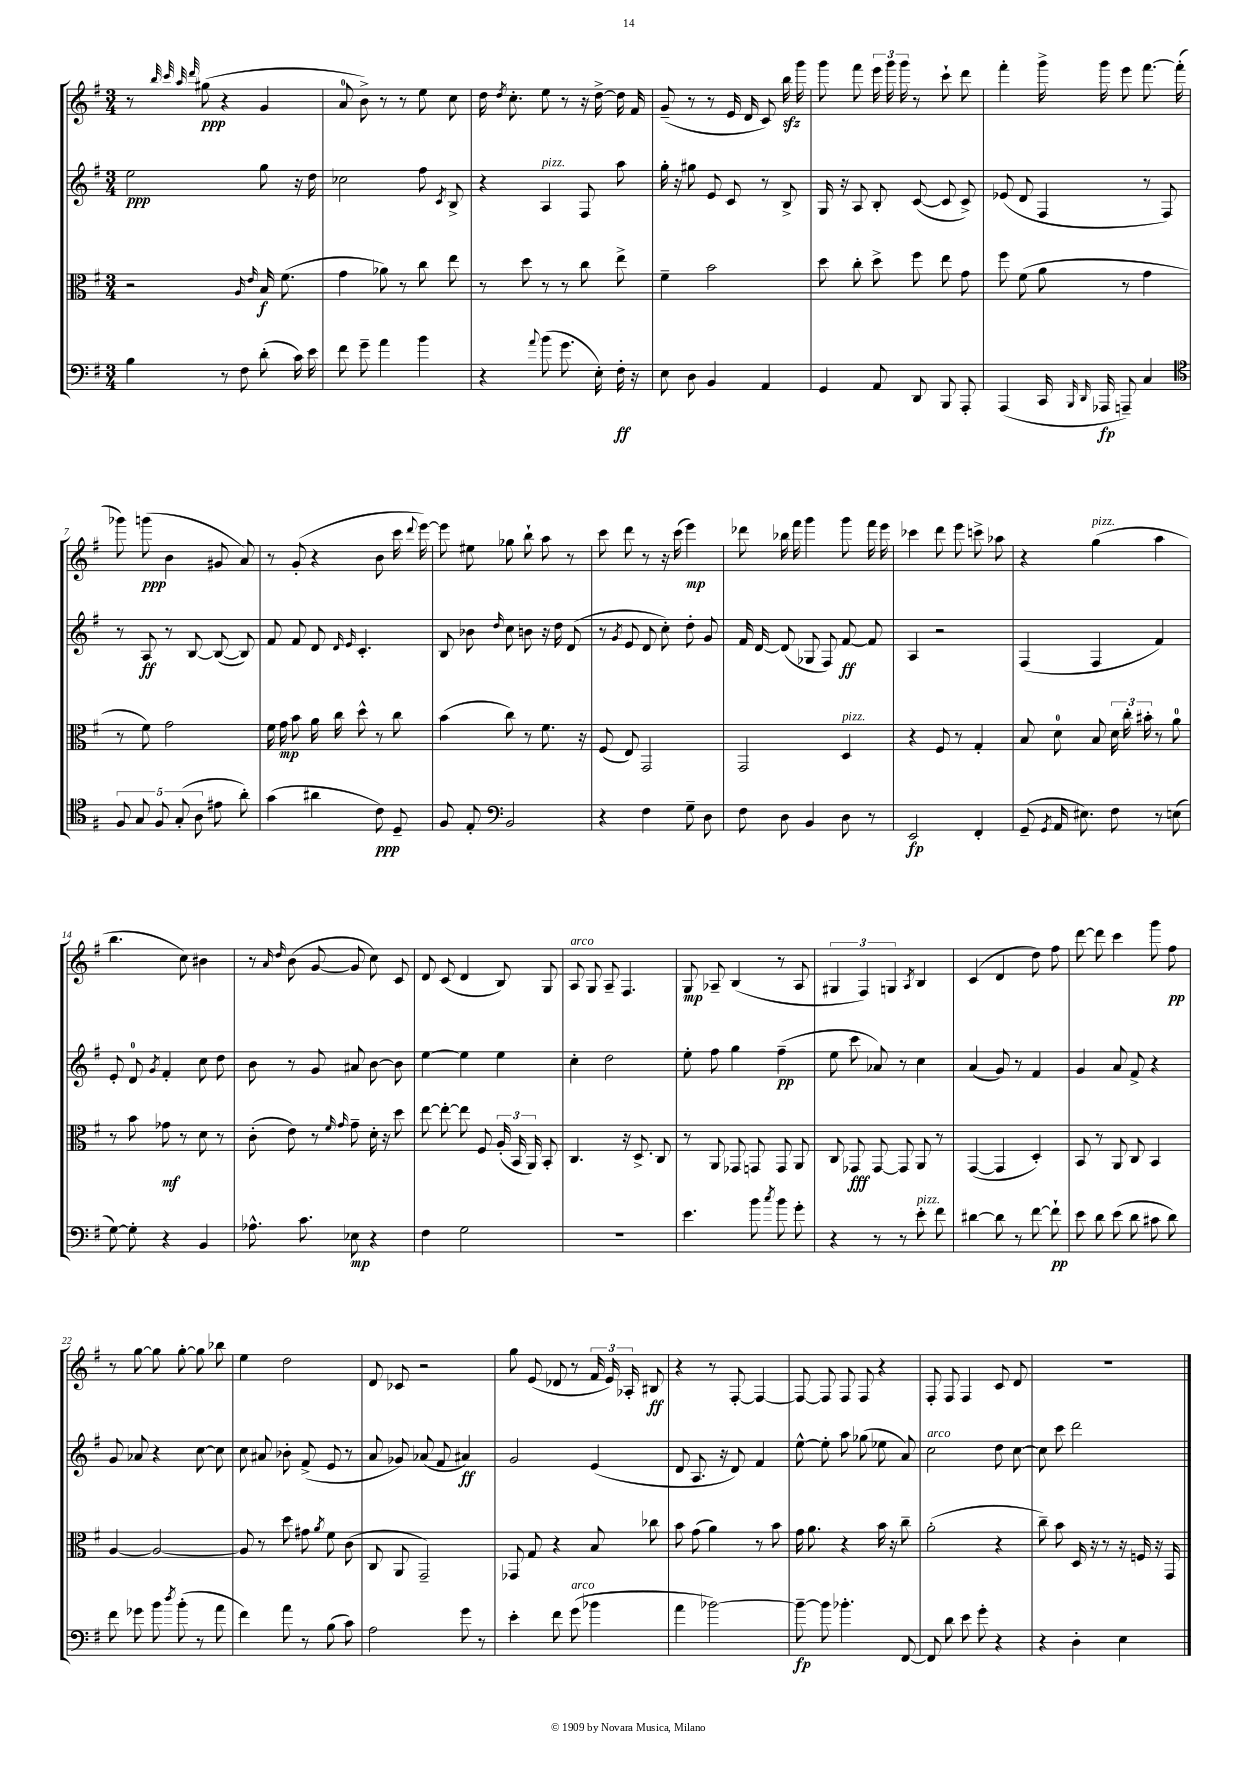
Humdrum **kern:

**kern	**dynam	**kern	**dynam	**kern	**dynam	**kern	**dynam
*part4	*part4	*part3	*part3	*part2	*part2	*part1	*part1
*staff4	*staff4	*staff3	*staff3	*staff2	*staff2	*staff1	*staff1
*clefF4	*	*clefC3	*	*clefG2	*	*clefG2	*
*k[f#]	*	*k[f#]	*	*k[f#]	*	*k[f#]	*
*M3/4	*	*M3/4	*	*M3/4	*	*M3/4	*
=1	=1	=1	=1	=1	=1	=1	=1
4B\	.	2r	.	2ee\	ppp	8r	.
.	.	.	.	.	.	32qqbb/	.
.	.	.	.	.	.	32qqccc/	.
.	.	.	.	.	.	32qqaa/	.
.	.	.	.	.	.	32qqddd/	.
.	.	.	.	.	.	(8gg#X\	ppp
8r	.	.	.	.	.	4r	.
8F#\	.	.	.	.	.	.	.
.	.	16qqA/	.	.	.	.	.
.	.	16qqe/	.	.	.	.	.
(8d'\	.	16B/	f	8gg\	.	4g/	.
.	.	(8.f#\	.	.	.	.	.
16c\)	.	.	.	16r	.	.	.
16e\	.	.	.	16dd\	.	.	.
=2	=2	=2	=2	=2	=2	=2	=2
8f#\	.	4g\	.	2cc-X\	.	8a/	.
8g~\	.	.	.	.	.	8b^\)	.
4a\	.	8a-X\)	.	.	.	8r	.
.	.	8r	.	.	.	8r	.
4b\	.	8cc\	.	8ff#\	.	8ee\	.
.	.	.	.	8qc/	.	.	.
.	.	8ee\	.	8B^/	.	8cc\	.
=3	=3	=3	=3	=3	=3	=3	=3
4r	.	8r	.	4r	.	16dd\	.
.	.	.	.	.	.	8qdd/	.
.	.	.	.	.	.	8.cc'\	.
.	.	8dd\	.	.	.	.	.
8qqa/	.	.	.	.	.	.	.
!	!	!	!	!LO:TX:a:i:t=pizz.	!	!	!
(8b\	.	8r	.	4A/	.	8ee\	.
8.g\	.	8r	.	.	.	8r	.
.	.	8cc\	.	8F#/	.	16r	.
16E'\)	.	.	.	.	.	[16dd^\	.
16F#'\	ff	8ee^\	.	8aa\	.	16dd\]	.
16r	.	.	.	.	.	16f#/	.
=4	=4	=4	=4	=4	=4	=4	=4
8E\	.	4f#~\	.	16gg'\	.	(8g~/	.
.	.	.	.	16r	.	.	.
8D\	.	.	.	8gg#X\	.	8r	.
4BB/	.	2b\	.	8e/	.	8r	.
.	.	.	.	8c/	.	16e/	.
.	.	.	.	.	.	16d/	.
4AA/	.	.	.	8r	.	8c/)	.
.	.	.	.	8B^/	.	16bbzz\	.
.	.	.	.	.	.	16ggg\	.
=5	=5	=5	=5	=5	=5	=5	=5
4GG/	.	8dd\	.	16G/	.	8ggg\	.
.	.	.	.	16r	.	.	.
.	.	8cc'\	.	8A/	.	8fff#\	.
8AA/	.	8dd^\	.	8B'/	.	24eee\	.
.	.	.	.	.	.	24ggg\	.
.	.	.	.	.	.	24ggg\	.
8DD/	.	8ff#\	.	([8c/	.	8r	.
8BBB/	.	8ee\	.	8c/]	.	8ccc`\	.
8AAA'/	.	8g\	.	8c^/)	.	8ddd\	.
=6	=6	=6	=6	=6	=6	=6	=6
(4AAA/	.	8ff#\	.	(8e-X/	.	4fff#'\	.
.	.	(8f#\	.	8d/	.	.	.
16CC/	.	8a\	.	4F#/	.	16ggg^\	.
16qqBBB/	.	.	.	.	.	.	.
16qqDD/	.	.	.	.	.	.	.
16AAA-X/	fp	.	.	.	.	16ggg\	.
8AAAn~/)	.	8r	.	.	.	8eee\	.
4C/	.	4g\	.	8r	.	[8.fff#\	.
.	.	.	.	8F#/)	.	.	.
.	.	.	.	.	.	(16fff#'\]	.
!!LO:LB:g=z
=7	=7	=7	=7	=7	=7	=7	=7
*clefC4	*	*	*	*	*	*	*
10F#/	.	8r	.	8r	.	8ggg-X\)	.
10G/	.	.	.	.	.	.	.
.	.	8f#\)	.	8A/	ff	(8gggn\	ppp
10F#/	.	.	.	.	.	.	.
.	.	2g\	.	8r	.	4b\	.
(10G'/	.	.	.	.	.	.	.
.	.	.	.	[8B/	.	.	.
10A\	.	.	.	.	.	.	.
8e#X\	.	.	.	(8B/_	.	8g#X/	.
8a'\)	.	.	.	8B/])	.	8a/)	.
=8	=8	=8	=8	=8	=8	=8	=8
(4g\	.	16f#\	.	8f#/	.	8r	.
.	.	16g\	mp	.	.	.	.
.	.	8b\	.	8f#/	.	(8g'/	.
4a#X\	.	16a\	.	8d/	.	4r	.
.	.	16cc\	.	.	.	.	.
.	.	.	.	16qqd/	.	.	.
.	.	.	.	16qqe/	.	.	.
.	.	8dd^^\	.	4.c'/	.	.	.
8c\)	ppp	8r	.	.	.	8b\	.
8D~/	.	8cc\	.	.	.	16ccc\	.
.	.	.	.	.	.	8qqddd/	.
.	.	.	.	.	.	[16eee\)	.
=9	=9	=9	=9	=9	=9	=9	=9
8F#/	.	(4b\	.	8B/	.	8eee\]	.
8E'/	.	.	.	8b-X\	.	8ee#X\	.
*clefF4	*	*	*	*	*	*	*
.	.	.	.	16qqdd/	.	.	.
2BB/	.	8cc\)	.	8cc\	.	8gg-X\	.
.	.	8r	.	8bn\	.	8bb`\	.
.	.	8.f#\	.	16r	.	8aa\	.
.	.	.	.	16dd\	.	.	.
.	.	.	.	(8d/	.	8r	.
.	.	16r	.	.	.	.	.
=10	=10	=10	=10	=10	=10	=10	=10
4r	.	(8F#/	.	8r	.	8ccc\	.
.	.	.	.	8qg/	.	.	.
.	.	8E/)	.	8e/	.	8ddd\	.
4F#\	.	2GG/	.	8d/	.	8r	.
.	.	.	.	8cc'\)	.	16r	.
.	.	.	.	.	.	(16ccc\	.
8G~\	.	.	.	8dd'\	.	4eee\)	mp
8D\	.	.	.	8g/	.	.	.
=11	=11	=11	=11	=11	=11	=11	=11
8F#\	.	2GG/	.	16f#/	.	8ddd-X\	.
.	.	.	.	[16d/	.	.	.
8D\	.	.	.	(8d/]	.	16bb-X\	.
.	.	.	.	.	.	16fff#\	.
4BB/	.	.	.	8G-X/	.	4ggg\	.
.	.	.	.	8F#/)	.	.	.
!	!	!LO:TX:a:i:t=pizz.	!	!	!	!	!
8D\	.	4D/	.	[8f#/	ff	8ggg\	.
8r	.	.	.	8f#/]	.	16fff#\	.
.	.	.	.	.	.	16eee\	.
=12	=12	=12	=12	=12	=12	=12	=12
2EE/	fp	4r	.	4A/	.	4ccc-X\	.
.	.	8F#/	.	2r	.	8ddd\	.
.	.	8r	.	.	.	8eee\	.
4FF#'/	.	4G'/	.	.	.	8cccn^\	.
.	.	.	.	.	.	8aa-X\	.
=13	=13	=13	=13	=13	=13	=13	=13
(8GG~/	.	8B/	.	(4F#/	.	4r	.
8qGG/	.	.	.	.	.	.	.
16AA/	.	8d\	.	.	.	.	.
8.E#X\)	.	.	.	.	.	.	.
!	!	!	!	!	!	!LO:TX:a:i:t=pizz.	!
.	.	8B/	.	4F#/	.	(4gg\	.
8F#\	.	24d\	.	.	.	.	.
.	.	24cc'\	.	.	.	.	.
.	.	24b#X'\	.	.	.	.	.
8r	.	8r	.	4f#/)	.	4aa\	.
(8En\	.	8a\	.	.	.	.	.
!!LO:LB:g=z
=14	=14	=14	=14	=14	=14	=14	=14
[8G\)	.	8r	.	8e'/	.	4.bb\	.
8G'\]	.	8b\	.	8d/	.	.	.
.	.	.	.	8qg/	.	.	.
4r	.	8g-X\	mf	4f#'/	.	.	.
.	.	8r	.	.	.	8cc\)	.
4BB/	.	8d\	.	8cc\	.	4b#X\	.
.	.	8r	.	8dd\	.	.	.
=15	=15	=15	=15	=15	=15	=15	=15
8.A-X^^\	.	(8c'\	.	8b\	.	8r	.
.	.	.	.	.	.	16qqa/	.
.	.	.	.	.	.	16qqdd/	.
.	.	8e\)	.	8r	.	(8b\	.
8.c\	.	.	.	.	.	.	.
.	.	8r	.	8g/	.	[8g/	.
.	.	16qqf#/	.	.	.	.	.
.	.	16qqg/	.	.	.	.	.
8E-X\	mp	8g~\	.	8a#X/	.	8g/]	.
4r	.	16d'\	.	[8b\	.	8cc\)	.
.	.	16r	.	.	.	.	.
.	.	8dd\	.	8b\]	.	8c/	.
=16	=16	=16	=16	=16	=16	=16	=16
4F#\	.	[8ee\	.	[4ee\	.	8d/	.
.	.	8ee'\_	.	.	.	(8c/	.
2G\	.	8ee\]	.	4ee\]	.	4d/	.
.	.	8F#/	.	.	.	.	.
.	.	(24A'/	.	4ee\	.	8B/)	.
.	.	24BB/	.	.	.	.	.
.	.	24AA/)	.	.	.	.	.
.	.	8BB'/	.	.	.	8G/	.
=17	=17	=17	=17	=17	=17	=17	=17
!	!	!	!	!	!	!LO:TX:a:i:t=arco	!
2.r	.	4.C/	.	4cc'\	.	8A/	.
.	.	.	.	.	.	8G/	.
.	.	.	.	2dd\	.	8A~/	.
.	.	16r	.	.	.	4.F#/	.
.	.	8.D^/	.	.	.	.	.
.	.	8C/	.	.	.	.	.
=18	=18	=18	=18	=18	=18	=18	=18
4.e\	.	8r	.	8ee'\	.	8G/	mp
.	.	8AA/	.	8ff#\	.	8A-X~/	.
.	.	8GG-X/	.	4gg\	.	(4B/	.
8b\	.	8GGn/	.	.	.	.	.
8qcc/	.	.	.	.	.	.	.
8b\	.	8GG/	.	(4ff#~\	pp	8r	.
8g'\	.	8AA/	.	.	.	8A-/	.
=19	=19	=19	=19	=19	=19	=19	=19
4r	.	8C/	.	8ee\	.	6G#X/	.
.	.	8GG-X/	fff	8ccc\	.	.	.
.	.	.	.	.	.	6F#/)	.
8r	.	[8GG-/	.	8a-X/)	.	.	.
.	.	.	.	.	.	6Gn/	.
8r	.	8GG-/]	.	8r	.	.	.
.	.	.	.	.	.	8qA/	.
!LO:TX:a:i:t=pizz.	!	!	!	!	!	!	!
8e'\	.	8AA/	.	4cc\	.	4B/	.
8f#\	.	8r	.	.	.	.	.
=20	=20	=20	=20	=20	=20	=20	=20
[4d#X\	.	([4GG/	.	(4a/	.	(4c/	.
8d#\]	.	4GG/]	.	8g/)	.	4d/	.
8r	.	.	.	8r	.	.	.
[8f#\	.	4D'/)	.	4f#/	.	8dd\)	.
8f#`\]	pp	.	.	.	.	8ff#\	.
=21	=21	=21	=21	=21	=21	=21	=21
8e\	.	8BB/	.	4g/	.	[8ddd\	.
8d\	.	8r	.	.	.	8ddd\]	.
(8e\	.	8AA/	.	8a/	.	4ccc\	.
8d\	.	8C/	.	8f#^/	.	.	.
8c#X\	.	4BB/	.	4r	.	8ggg\	.
8d\)	.	.	.	.	.	8ff#\	pp
!!LO:LB:g=z
=22	=22	=22	=22	=22	=22	=22	=22
8f#\	.	[4A/	.	8g/	.	8r	.
8g-X\	.	.	.	8a-X/	.	[8gg\	.
8b\	.	2A/_	.	4r	.	8gg\]	.
8qdd/	.	.	.	.	.	.	.
(8b'\	.	.	.	.	.	[8gg'\	.
8r	.	.	.	[8cc\	.	8gg\]	.
8a\	.	.	.	8cc\]	.	8bb-X\	.
=23	=23	=23	=23	=23	=23	=23	=23
4f#\)	.	8A/]	.	8cc\	.	4ee\	.
.	.	8r	.	8a#X/	.	.	.
8a\	.	8dd\	.	8b-X'\	.	2dd\	.
8r	.	8g#X\	.	(8f#^/	.	.	.
.	.	8qa/	.	.	.	.	.
(8B\	.	8f#\	.	8e/	.	.	.
8c\)	.	(8c\	.	8r	.	.	.
=24	=24	=24	=24	=24	=24	=24	=24
2A\	.	8C/	.	8a/	.	8d/	.
.	.	8AA/	.	8g-X/)	.	8c-X/	.
.	.	2GG~/)	.	(8a-X/	.	2r	.
.	.	.	.	8f#/	.	.	.
8g\	.	.	.	4a#X/)	ff	.	.
8r	.	.	.	.	.	.	.
=25	=25	=25	=25	=25	=25	=25	=25
4e'\	.	8GG-X/	.	2g/	.	8gg\	.
.	.	8G/	.	.	.	(8e/	.
8f#\	.	4r	.	.	.	8d-X/	.
!LO:TX:a:i:t=arco	!	!	!	!	!	!	!
(8g\	.	.	.	.	.	8r	.
4b-X\	.	8B/	.	(4e/	.	24f#/	.
.	.	.	.	.	.	24e/)	.
.	.	.	.	.	.	24A-X'/	.
.	.	8cc-X\	.	.	.	8B#X/	ff
=26	=26	=26	=26	=26	=26	=26	=26
4a\	.	8b\	.	8d/	.	4r	.
.	.	(8g\	.	8.A/	.	.	.
[2b-X\)	.	4a\)	.	.	.	8r	.
.	.	.	.	16r	.	.	.
.	.	.	.	8d/)	.	[8F#'/	.
.	.	8r	.	4f#/	.	4F#/_	.
.	.	8b\	.	.	.	.	.
=27	=27	=27	=27	=27	=27	=27	=27
8b-~\_	fp	16g\	.	[8ee^^\	.	8F#/_	.
.	.	8.a\	.	.	.	.	.
8b-\]	.	.	.	8ee'\]	.	8F#/]	.
4.b-X'\	.	4r	.	8aa\	.	8F#/	.
.	.	.	.	(8gg-X\	.	8F#/	.
.	.	16b\	.	8ee-X\	.	4r	.
.	.	16r	.	.	.	.	.
[8FF#/	.	8cc~\	.	8a/)	.	.	.
=28	=28	=28	=28	=28	=28	=28	=28
!	!	!	!	!LO:TX:a:i:t=arco	!	!	!
8FF#/]	.	(2a'\	.	2cc\	.	8F#'/	.
8d\	.	.	.	.	.	8F#/	.
8e\	.	.	.	.	.	4F#/	.
8g'\	.	.	.	.	.	.	.
4r	.	4r	.	8dd\	.	8c/	.
.	.	.	.	[8cc\	.	8d/	.
=29	=29	=29	=29	=29	=29	=29	=29
4r	.	8cc~\)	.	8cc\]	.	2.r	.
.	.	8b\	.	8ccc\	.	.	.
4D'\	.	16D/	.	2ddd\	.	.	.
.	.	16r	.	.	.	.	.
.	.	8r	.	.	.	.	.
4E\	.	16r	.	.	.	.	.
.	.	16Fn/	.	.	.	.	.
.	.	16r	.	.	.	.	.
.	.	16GG/	.	.	.	.	.
==	==	==	==	==	==	==	==
*-	*-	*-	*-	*-	*-	*-	*-
